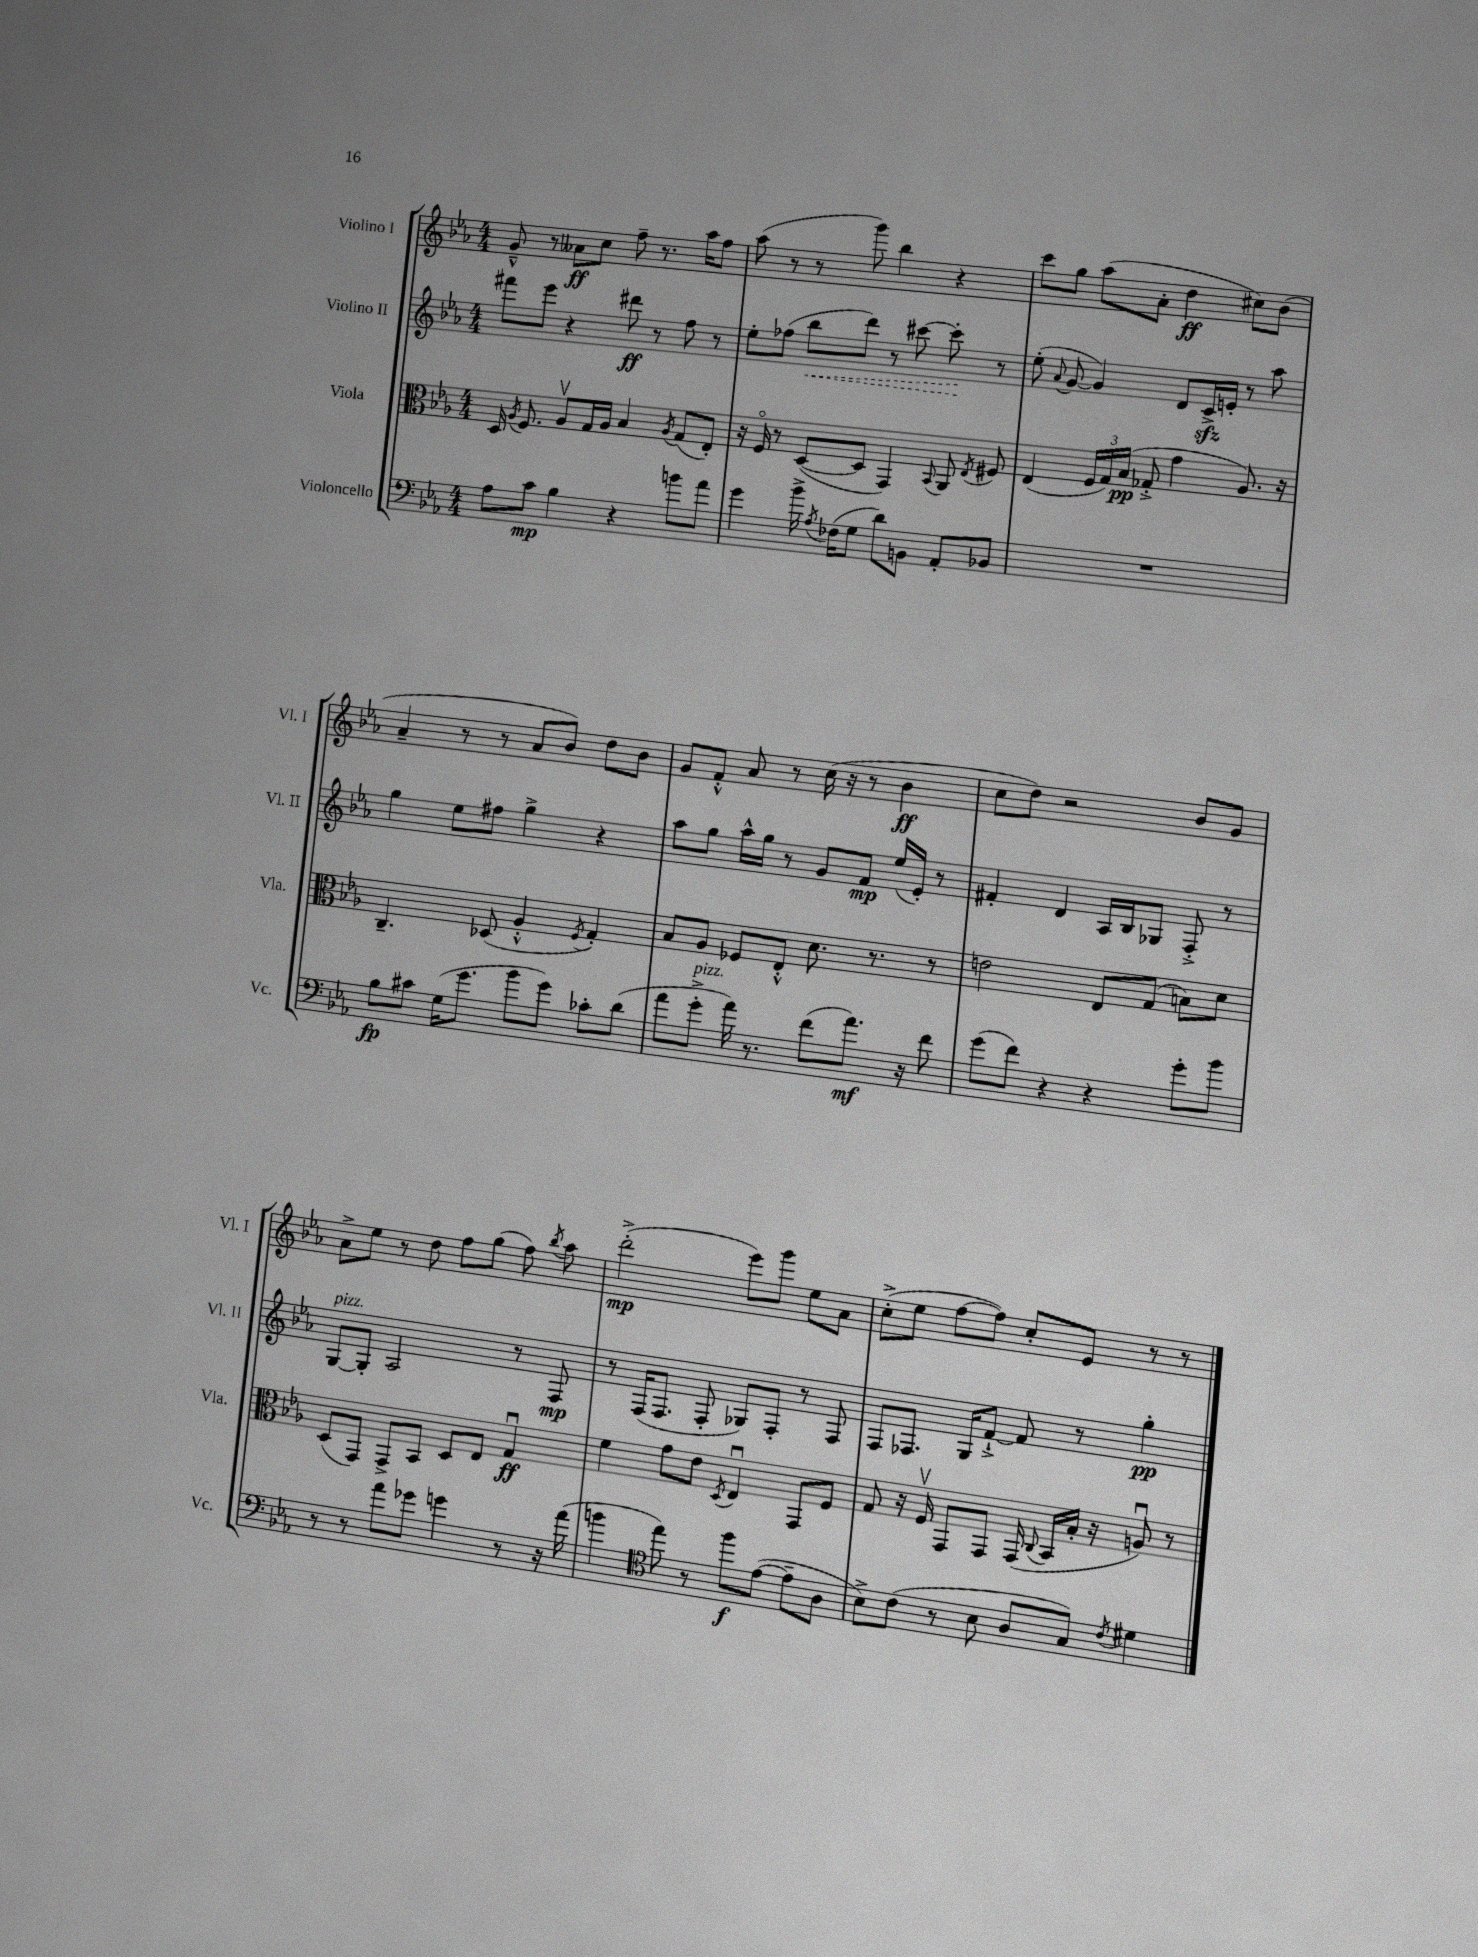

**kern	**kern	**kern	**kern
*staff4	*staff3	*staff2	*staff1
*clefF4	*clefC3	*clefG2	*clefG2
*k[b-e-a-]	*k[b-e-a-]	*k[b-e-a-]	*k[b-e-a-]
*M4/4	*M4/4	*M4/4	*M4/4
8A-	16D	8fff#	8g~^^
.	8qA-	.	.
.	8.F	.	.
8c	.	8eee-	8r
4B-	8A-v	4r	8a--
.	16G	.	8cc
.	16A-	.	.
4r	4B-	8ddd#	8ff~
.	.	8r	8.r
.	8qA-	.	.
8b	(8G	8ff	.
.	.	.	16aa-
8a-	8E-')	8r	8ff
=	=	=	=
4g	16r	8ee-'	(8aa-
.	16Fo	.	.
.	8r	(8ff-	8r
16b-^	([8D	8bb-	8r
8qA-	.	.	.
(16F-	.	.	.
8G	8D]	8ddd)	8ggg)
8d)	4GG)	8r	4bb-
8BB	.	[8ccc#	.
.	8qqBB-	.	.
8AA-'	8AA-	8ccc#']	4r
.	8qE-	.	.
8BB-	8F#	8r	.
=	=	=	=
1r	(4E-	(8ee-'	8ccc
.	.	8qqa-	.
.	.	[8g	8gg
.	24F	4g])	(8aa-
.	24G)	.	.
.	(24B-	.	.
.	8G-'^	.	8a-'
.	4g	8d	4dd
.	.	16c^	.
.	.	16e'	.
.	8.A-)	8r	8cc#)
.	.	8aa-	(8b-
.	16r	.	.
=	=	=	=
8B-	4.C~	4gg	4a-~
8c#	.	.	.
(16G	.	8ee-	8r
8.g	.	.	.
.	(8D-	8ff#	8r
8b-	4A-'^^	4gg^	8a-
8g)	.	.	8b-)
.	8qF	.	.
8c-'	4G')	4r	8dd
(8d	.	.	8b-
=	=	=	=
8a-	8B-	8aa-	8g
8g'^	8A-	8gg	8f'^^
16a-)	8F-	16aa-^^	8a-
8.r	.	16gg	.
.	8E-'^^	8r	8r
(8f	8.d	8g	(16cc
.	.	.	16r
8.a-)	.	8f	8r
.	8.r	.	.
.	.	(16ee-	4b-
16r	.	16e-')	.
8f	8r	8r	.
=	=	=	=
(8g	2e	4f#'	8cc
8f)	.	.	8dd)
4r	.	4d	2r
4r	8E-	16A-	.
.	.	16B-	.
.	(8G	8G-	.
8g'	8B)	8F'^	8b-
8b-	8d	8r	8g
=	=	=	=
8r	(8D	[8G	8a-^
8r	8GG)	8G']	8ee-
8a-	8GG^	2A-	8r
8g-	8BB-	.	8dd
4g	8D	.	8ff
.	8E-	.	(8gg
8r	4Gu	8r	8ff)
.	.	.	8qbb-
16r	.	8F	8aa-
(16a-	.	.	.
=	=	=	=
4b	4f	8r	(2ddd'^
.	.	(16F	.
.	.	8.F	.
*clefC4	*	*	*
8ee-)	8g	.	.
8r	8e-	8F'	.
.	8qD	.	.
8ff	4E-u	8G-)	8eee-)
([8e-	.	8F'	8ggg
8e-~]	8GG	8r	8ee-
8A-	8F	8F	8a-
=	=	=	=
8B-^)	8G	8F	(8cc'^
(8c	16r	8.F-	8ee-
.	16Fv	.	.
8r	8GG	.	[8ff
.	.	16G	.
8B-	8GG	[8f`^	8ff])
8A-	(16GG	8f]	8cc'
.	8qqC	.	.
.	16BB-	.	.
8G)	16B-'	8r	8e-
.	16r	.	.
8qc	.	.	.
4d#	8Au)	4gg'	8r
.	8r	.	8r
==	==	==	==
*-	*-	*-	*-
